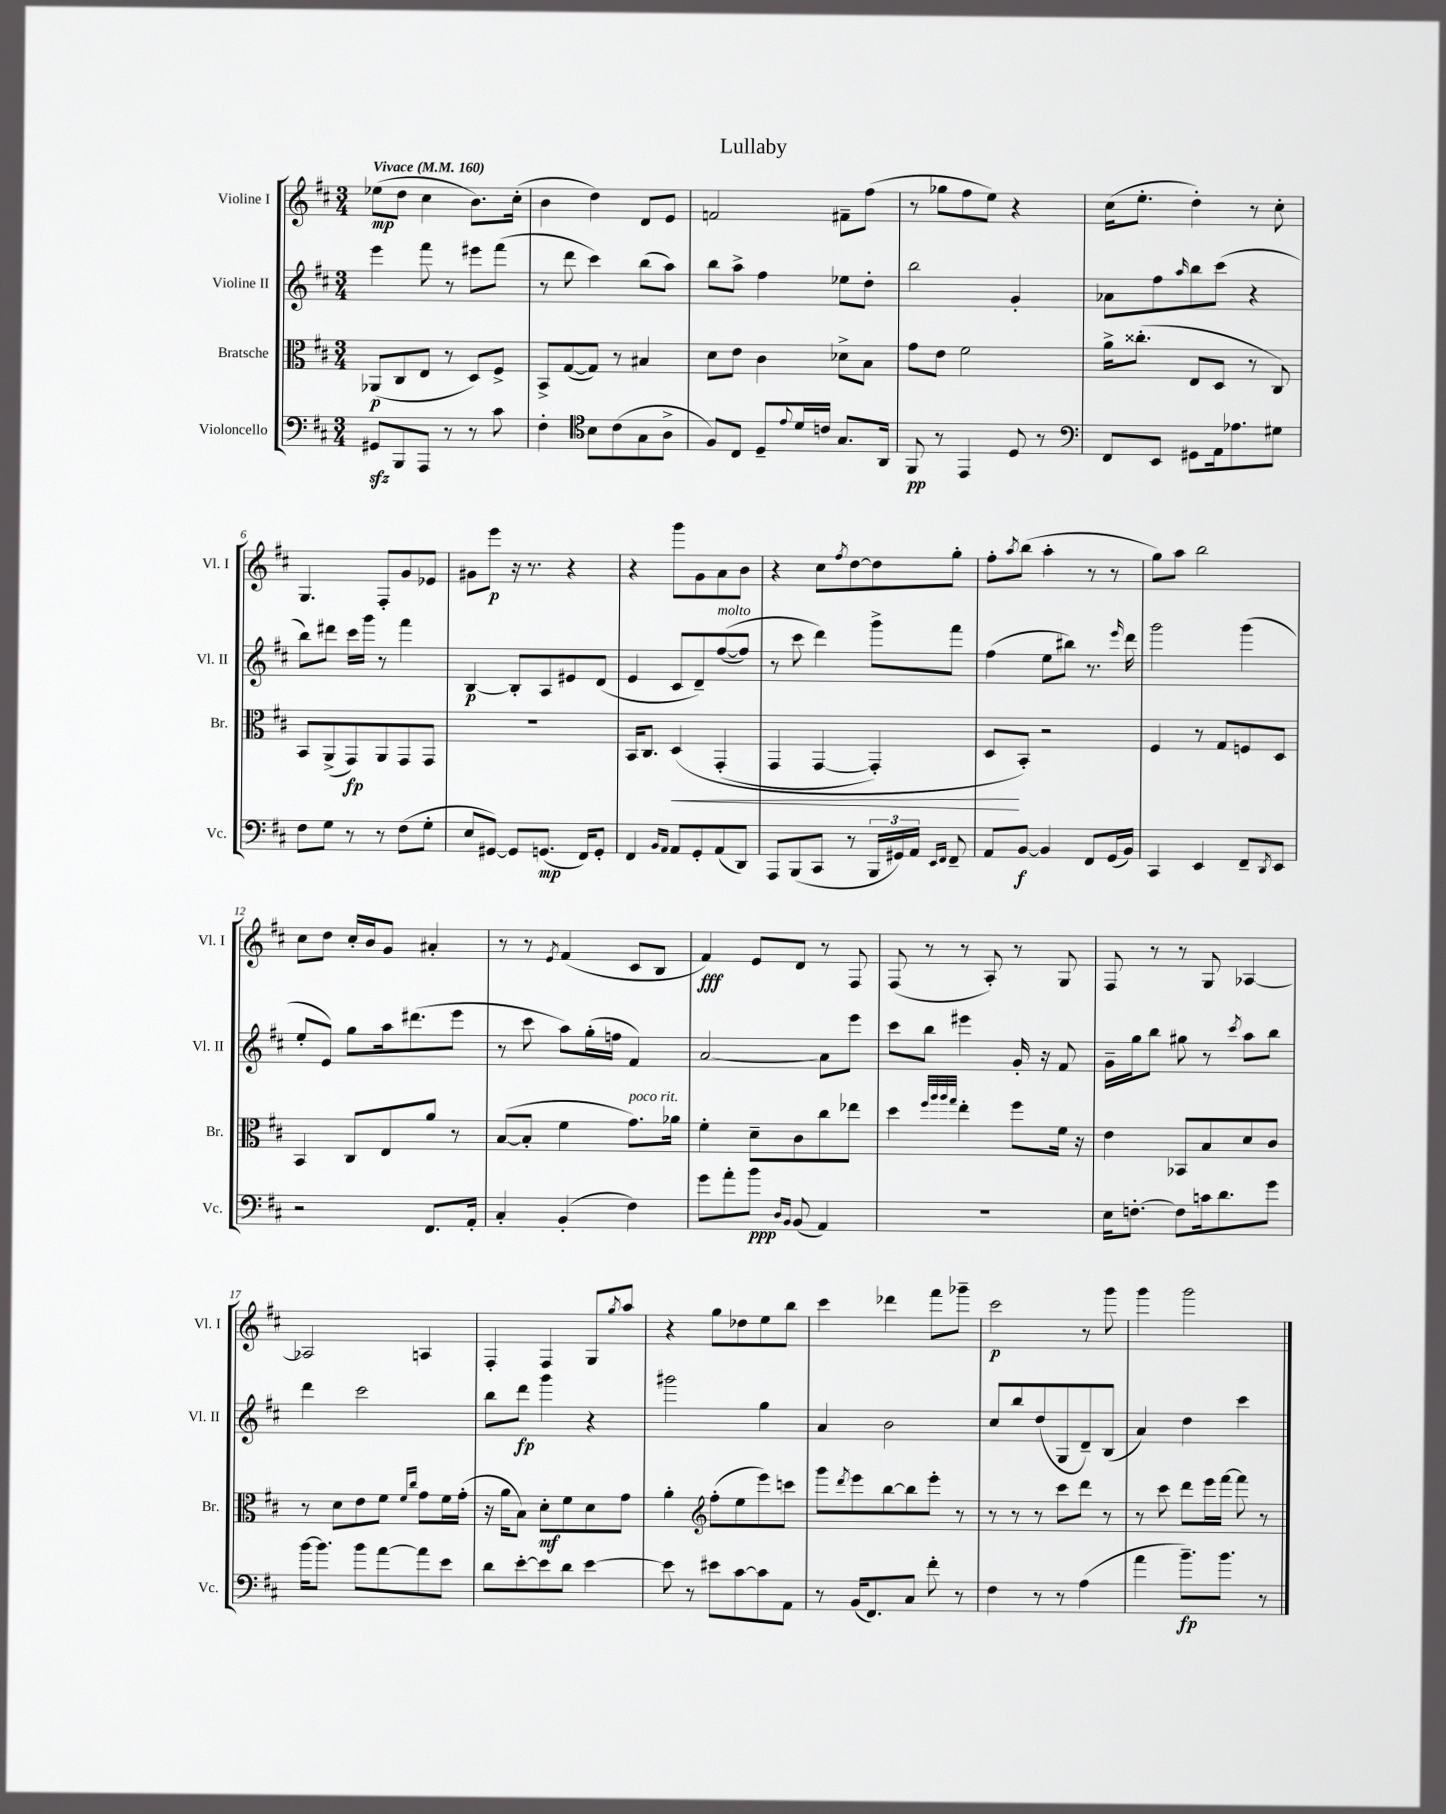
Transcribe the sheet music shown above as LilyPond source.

\header { title = "Lullaby" }
<<
\new StaffGroup <<
\new Staff = "s0" \with { instrumentName = "Violine I" shortInstrumentName = "Vl. I" } {
    \clef treble \key d \major \numericTimeSignature \time 3/4 \tempo "Vivace" 4 = 160
    ees''8\mp( d''8 cis''4 b'8.) cis''16-.( |
    b'4 d''4) d'8 e'8 |
    f'2 fis'8-- fis''8( |
    r8 ges''8 fis''8 e''8) r4 |
    cis''16( e''8.-. d''4-.) r8 cis''8-. |
    g4. fis8-. g'8 ees'8 |
    gis'8 e'''8\p r16 r8. r4 |
    r4 g'''8 g'8 a'8 b'8 |
    r4 cis''8 \acciaccatura { fis''8 } d''8~ d''8 g''8-. |
    fis''8-. \acciaccatura { a''8 } b''8( a''4-. r8 r8 |
    g''8) a''8 b''2 |
    cis''8 d''8 cis''16-. b'16 g'8 ais'4-. |
    r8 r8 \acciaccatura { e'8 } fis'4( cis'8 b8 |
    fis'4\fff) e'8 d'8 r8 fis8 |
    fis8( r8 r8 a8-.) r8 g8 |
    fis8 r8 r8 g8 aes4~ |
    aes2 a4 |
    fis4-. fis4 g8 \acciaccatura { g''8 } a''8 |
    r4 g''8 des''8 e''8 b''8 |
    cis'''4 des'''4 fis'''8 ges'''8-- |
    cis'''2\p r8 g'''8 |
    g'''4 g'''2 \bar "|." |
}
\new Staff = "s1" \with { instrumentName = "Violine II" shortInstrumentName = "Vl. II" } {
    \clef treble \key d \major \numericTimeSignature \time 3/4
    e'''4 fis'''8 r8 eis'''8 fis'''8( |
    r8 d'''8 cis'''4) b''8( a''8) |
    b''8 a''8-> fis''4 ees''8 d''8-. |
    b''2 g'4-. |
    aes'8 fis''8 \grace { a''16 } b''8 cis'''8( r4 |
    b''8) dis'''8 cis'''16 g'''16 r8 fis'''4 |
    b4~\p b8-. a8 eis'8 d'8( |
    e'4 cis'8 d'8--) fis''8~^\markup { \italic "molto" }(\( fis''8) |
    r8 cis'''8 d'''4\) g'''8-> fis'''8 |
    fis''4( e''8 bis''8) r8. \grace { e'''16 } d'''16 |
    g'''2 g'''4( |
    e''8-. e'8) g''8 a''16 dis'''8.( e'''8 |
    r8 cis'''8 a''8) g''16-.( f''16 fis'4) |
    a'2~ a'8 e'''8 |
    cis'''8 b''8 eis'''4 g'16-. r16 fis'8 |
    g'16-- g''16 b''8 gis''8 r8 \acciaccatura { cis'''8 } a''8 b''8 |
    d'''4 cis'''2 |
    b''8 d'''8\fp g'''4 r4 |
    gis'''2 g''4 |
    a'4 b'2 |
    cis''8 b''8 d''8( g8 d'8--) b8( |
    a'4) d''4 cis'''4 \bar "|." |
}
\new Staff = "s2" \with { instrumentName = "Bratsche" shortInstrumentName = "Br." } {
    \clef alto \key d \major \numericTimeSignature \time 3/4
    aes,8\p( cis8 e8 r8 d8) fis8-> |
    b,8-> g8~( g8) r8 bis4 |
    d'8 e'8 cis'4 des'8-> b8 |
    g'8 e'8 fis'2 |
    a'16-> cisis''8.-.( e8 d8 r8 cis8) |
    b,8 a,8->( g,8\fp) a,8 g,8 g,8 |
    R2. |
    b,16 cis8. d4\<\( g,4-.( |
    g,4 g,4~ g,4-.) |
    d8\! b,8-.\) r2 |
    fis4 r8 g8 f8 d8 |
    b,4 cis8 e8 a'8 r8 |
    b8~( b8-. fis'4 g'8.^\markup { \italic "poco rit." }) aes'16 |
    fis'4-. d'8-- cis'8 cis''8 ees''8 |
    d''4 \grace { fis''32 a''32 a''32 g''32 } e''4-. fis''8 fis'16 r16 |
    e'4 bes,8 b8 d'8 cis'8 |
    r8 d'8 e'8 fis'8 \grace { fis'16 cis''16 } g'8 fis'16 g'16-.( |
    r16 a'16 b8) d'8-.\mf fis'8 d'8 g'8 |
    a'4-. \clef treble fis''8-.( e''8 e'''8) c'''8 |
    g'''8 \acciaccatura { d'''8 } e'''8 b''8~ b''8 e'''8-. r8 |
    r8 r8 r8 cis'''8 d'''8 r8 |
    r8 cis'''8 d'''8 e'''16 fis'''16~ fis'''8 r8 \bar "|." |
}
\new Staff = "s3" \with { instrumentName = "Violoncello" shortInstrumentName = "Vc." } {
    \clef bass \key d \major \numericTimeSignature \time 3/4
    gis,8\sfz b,,8 a,,8 r8 r8 cis'8 |
    fis4-. \clef tenor b8 cis'8( g8 a8-> |
    fis8) cis8 d8-- \appoggiatura { e'8 } d'16 c'16 g8. a,16 |
    fis,8\pp r8 e,4 d8 r8 |
    \clef bass fis,8 e,8 gis,8 a,16 aes8. gis8 |
    fis8 g8 r8 r8 fis8( g8-. |
    e8 gis,8~) gis,8 g,8.\mp( fis,16) g,8-. |
    fis,4 \grace { b,16 a,16 } a,8 g,8-. a,8( d,8) |
    a,,8 b,,8( cis,8 r8 \tuplet 3/2 { b,,16 gis,16) a,16 } \grace { e,16 fis,16 } fis,8-- |
    a,8 b,8~\f b,4 fis,8 g,16( b,16) |
    cis,4 e,4 fis,8-- \acciaccatura { d,8 } e,8 |
    r2 fis,8. a,16-. |
    cis4-. b,4-.( fis4) |
    g'8 a'8-. b'8\ppp \grace { d16 b,16 } b,8( a,4) |
    R2. |
    e16 f8.~-. f8 c'16 d'8. g'8 |
    b'16~ b'8. b'8 a'8~ a'8 e'8 |
    d'8 e'8~-. e'8 d'8 e'4~ |
    e'8 r8 eis'8 cis'8~ cis'8 a,8 |
    r8 b,16( fis,8.) cis8 fis'8-. r8 |
    fis4 r8 r8 a4( |
    a'4 b'8.--\fp) b'8. r8 \bar "|." |
}
>>
>>
